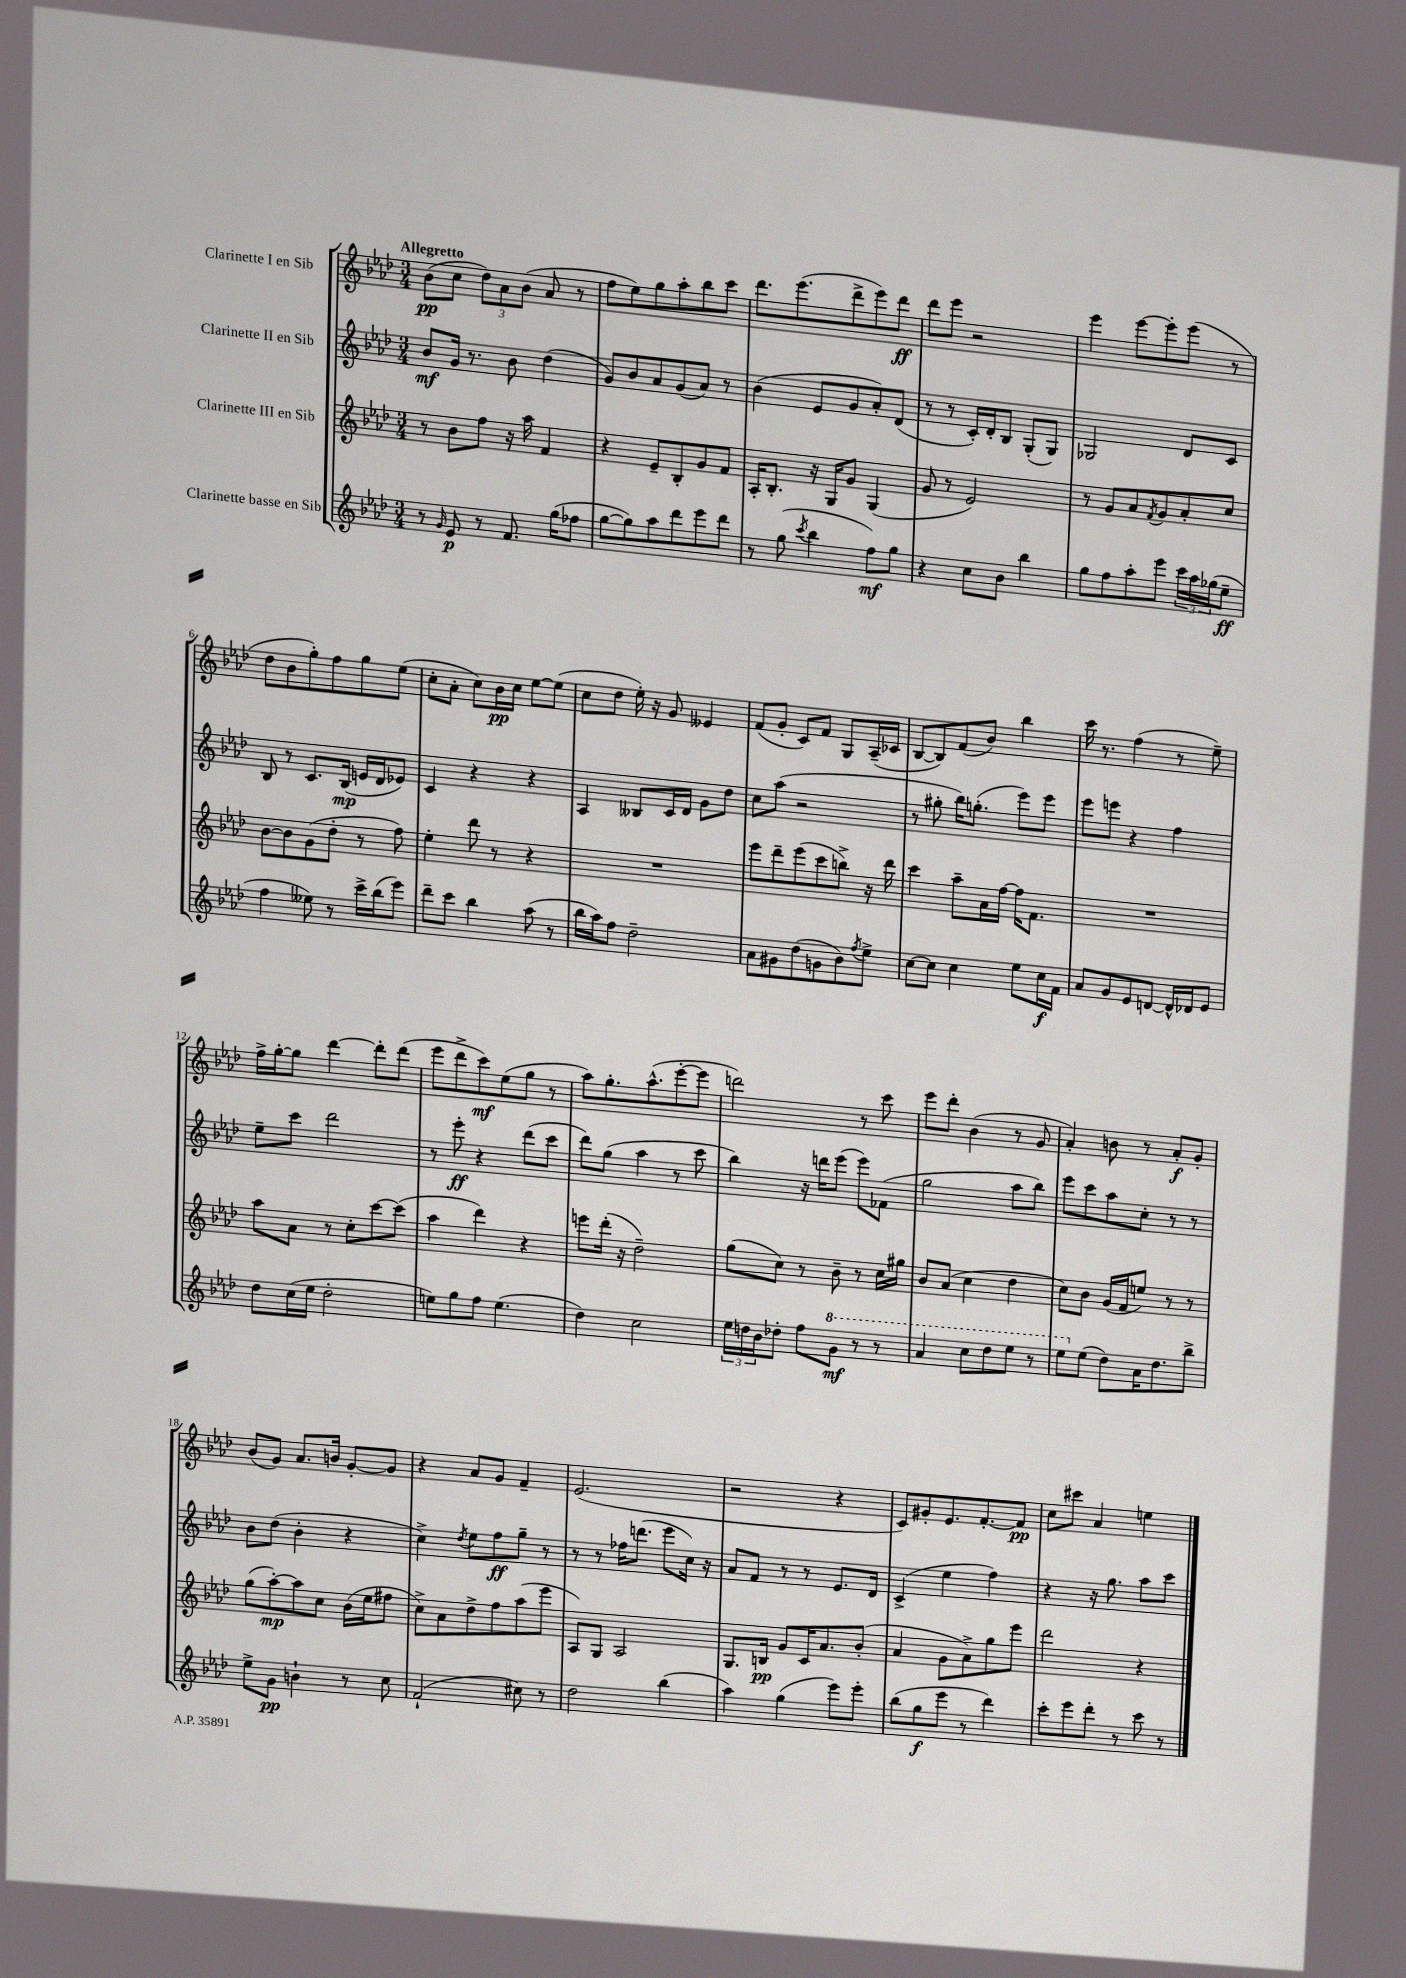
<<
\new StaffGroup <<
\new Staff = "s0" \with { instrumentName = "Clarinette I en Sib" } {
    \clef treble \key aes \major \numericTimeSignature \time 3/4 \tempo "Allegretto"
    bes'8\pp( c''8 \tuplet 3/2 { des''8) aes'8 bes'8( } aes'8 r8 |
    f''8 ees''8) g''8 aes''8-. bes''8 c'''8 |
    des'''8. ees'''8.( des'''8-> ees'''8) des'''8\ff |
    des'''8 ees'''8 r2 |
    ees'''4 ees'''8~ ees'''8-. ees'''8( r8 |
    des''8 bes'8 g''8-.) f''8 g''8 ees''8( |
    c''8-. aes'8-. c''8) bes'16\pp c''16 ees''8~ ees''8( |
    c''8 des''8 ees''16-.) r16 g'8 eeses'4 |
    f'8( g'8-. c'8) f'8 g8 aes16--( ces'16 |
    bes8~ bes8) f'8( bes'8) bes''4 |
    c'''16 r8. f''4( r8 ees''8--) |
    f''16-> g''16~-. g''8 des'''4~ des'''8-. des'''8( |
    ees'''8 des'''8-> c'''8\mf) ees''8( g''8 r8 |
    aes''8) g''8.-. aes''8.-^( ees'''8~-. ees'''8 |
    d'''2) r8 c'''8 |
    ees'''8 des'''8-. bes'4( r8 g'8 |
    aes'4-.) b'8 r8 aes'8-.\f g'8-. |
    bes'8( g'8) aes'8. b'16 g'8~-. g'8 |
    r4 aes'8 g'8 f'4-- |
    ees'2.( |
    r2 r4 |
    c'8) gis'8-. ees'8. f'8.~-. f'8\pp |
    c''8 cis'''8 aes'4 e''4 \bar "|." |
}
\new Staff = "s1" \with { instrumentName = "Clarinette II en Sib" } {
    \clef treble \key aes \major \numericTimeSignature \time 3/4
    bes'8\mf g'16 r8. bes'8 des''4( |
    g'8) bes'8 aes'8 g'8( aes'8) r8 |
    bes'4( ees'8 g'8 aes'8-.) des'8( |
    r8 r8 c'16-.) des'16-. bes8 g8-.( g8) |
    ges2 des'8 c'8 |
    bes8 r8 c'8. bes16\mp( e'16 des'16 ees'8) |
    c'4 r4 r4 |
    aes4 beses8 c'16 des'16 g'8 des''8 |
    c''8 aes''8( r2 |
    r8 gis''8-. bes''16) g''8.-.( ees'''8) ees'''8 |
    ees'''8 e'''8 r4 f''4 |
    ees''8-- c'''8 des'''2 |
    r8 ees'''8-.\ff r4 des'''8( c'''8 |
    des'''8) g''8( aes''4 r8 c'''8 |
    bes''4) r16 d'''16 ees'''8( ees'''8) fes'8( |
    g''2 aes''8 bes''8) |
    ees'''8 c'''8 aes''8 c''8-. r8 r8 |
    bes'8 des''8( bes'4-. r4 |
    c''4->) \acciaccatura { des''8 } ees''8 f''8\ff g''8-- r8 |
    r8 r8 fes''16 d'''8.( ees'''8 c''16) r16 |
    aes'8 f'8 r8 r8 ees'8. des'16 |
    c'4->( ees''4 f''4) |
    r4 r16 g''8. aes''8 c'''8 \bar "|." |
}
\new Staff = "s2" \with { instrumentName = "Clarinette III en Sib" } {
    \clef treble \key aes \major \numericTimeSignature \time 3/4
    r8 bes'8 f''8 r16 aes''16 f'4 |
    r4 ees'8-- bes8-. g'8 f'8 |
    aes16-. bes8.-. r16 g16 g'8 g4( |
    g'8 r8 ees'2) |
    r8 g'8 aes'8 \acciaccatura { f'8 } g'8 aes'8-. c''8 |
    bes'8~ bes'8 g'8( des''8-. r8 f''8) |
    ees''4-. des'''8 r8 r4 |
    R2. |
    ees'''8 des'''8-- ees'''8( c'''8 b''8->) r16 des'''16 |
    c'''4 aes''8-- aes'16 f''16~ f''16 f'8. |
    R2. |
    aes''8 aes'8 r8 c''8-. c'''8~ c'''8( |
    aes''4 des'''4) r4 |
    e'''8 des'''16-.( r16 des''2--) |
    g''8( c''8) r8 bes'8-- r8 c''16 gis''16 |
    bes'8 aes'8( c''4 des''4 |
    c''8) bes'8 g'16( f'16 e''8) r8 r8 |
    g''8( aes''8~-.\mp) aes''8 c''8 bes'16( ees''16 fis''8 |
    c''8->) aes'8 des''8-> f''8 aes''8( ees'''8 |
    aes8) g8 aes2 |
    g8. b16\pp g'8 c'16 aes'8. bes'8-.( |
    aes'4 g'8 aes'8->) g''8 ees'''8 |
    des'''2 r4 \bar "|." |
}
\new Staff = "s3" \with { instrumentName = "Clarinette basse en Sib" } {
    \clef treble \key aes \major \numericTimeSignature \time 3/4
    r8 \grace { g'16 } ees'8\p r8 f'8. g''16( fes''8 |
    g''8~ g''8) aes''8 des'''8 ees'''8 des'''8 |
    r8 g''8( \acciaccatura { c'''8 } bes''4 f''8\mf) g''8 |
    r4 c''8 bes'8 bes''4 |
    g''8 f''8 aes''8-. ees'''8 \tuplet 3/2 { c'''16 aes''16 ges''16( } ees''8--\ff |
    f''4 eeses''8) r8 c'''16-> bes''16( ees'''8) |
    des'''8-- c'''8 bes''4 aes''8( r8 |
    bes''16 aes''16) f''8 des''2-- |
    aes'8 gis'8 des''8( g'8 bes'8) \acciaccatura { f''8 } ees''8-> |
    c''8~ c''8 c''4 ees''8 c''16\f f'16 |
    aes'8 g'8 ees'8 d'8~ d'16-^ des'16 ees'8 |
    des''8 c''16( ees''16 des''2-. |
    e''8) g''8 f''8 e''4.( |
    des''4) c''2 |
    \tuplet 3/2 { ees''16 d''16 bes'16 } des''8-. f''8 \ottava #1 g''8\mf r8 r8 |
    aes''4 c'''8 des'''8 ees'''8 r8 |
    ees'''8 \ottava #0 ees''8( des''8) aes'16 des''8. bes''8-> |
    ees''8-> g'8\pp b'4-! r8 c''8 |
    f'2-!( cis''8) r8 |
    des''2 bes''4( |
    aes''4) g''4( ees'''8) ees'''8-. |
    bes''8( g''8\f ees'''8 r8 des'''4) |
    c'''8-. ees'''8 des'''8-. r8 c'''8 r8 \bar "|." |
}
>>
>>
